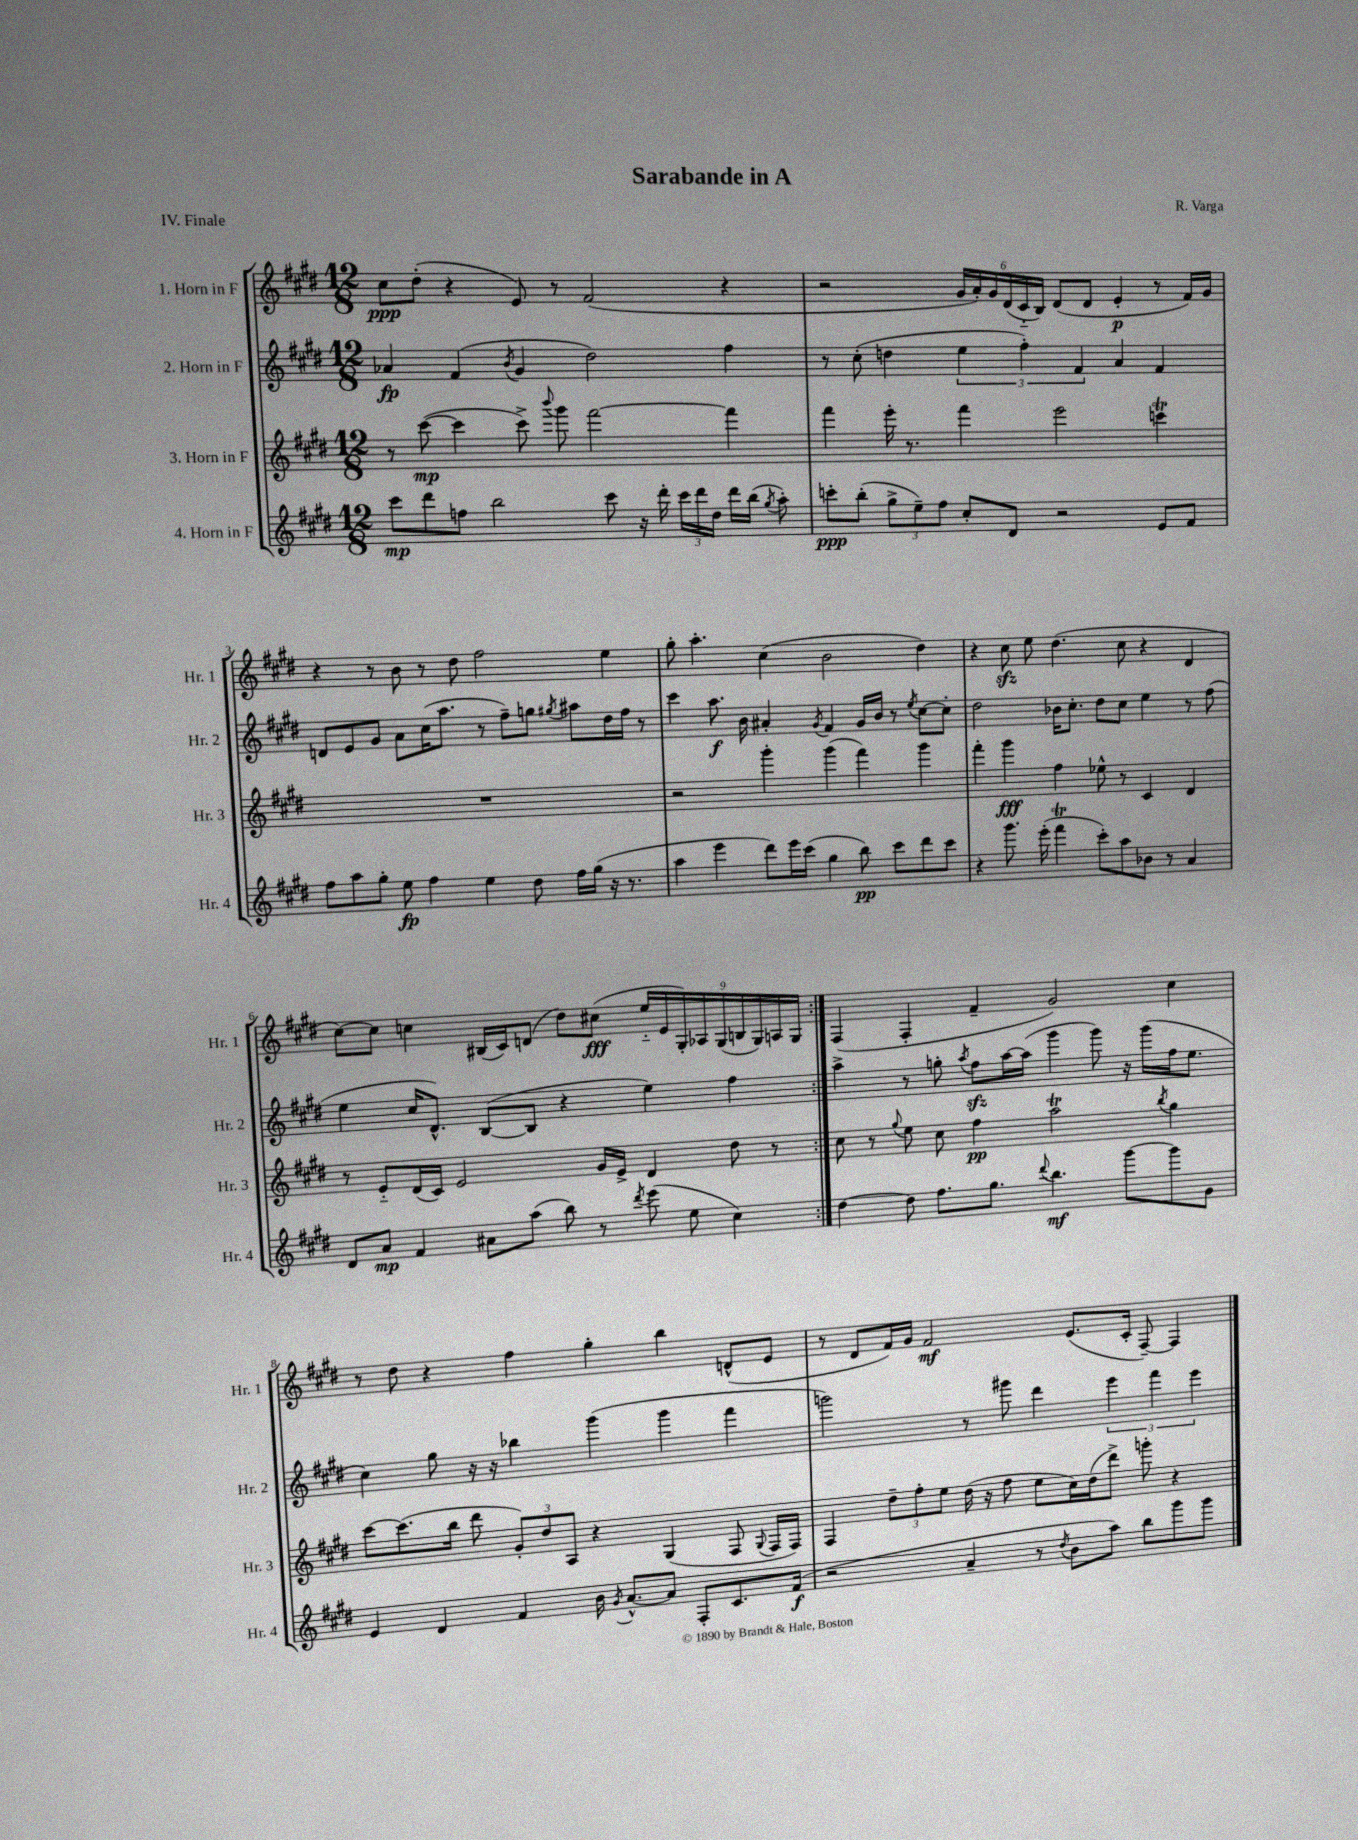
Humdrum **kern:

**kern	**kern	**kern	**kern
*staff4	*staff3	*staff2	*staff1
*clefG2	*clefG2	*clefG2	*clefG2
*k[f#c#g#d#]	*k[f#c#g#d#]	*k[f#c#g#d#]	*k[f#c#g#d#]
*M12/8	*M12/8	*M12/8	*M12/8
8ccc#	8r	4a-	8cc#
8ddd#	([8ccc#	.	(8dd#'
8ff	4ccc#]	(4f#	4r
2bb	.	.	.
.	.	8qb	.
.	8ccc#^)	4g#	8e)
.	8qqbbb	.	.
.	8ggg#	.	8r
.	[2fff#	2dd#)	(2f#
8ccc#	.	.	.
16r	.	.	.
16ddd#'	.	.	.
24ccc#	.	.	.
24ddd#	.	.	.
24dd#	.	.	.
16ddd#	4fff#]	4ff#	4r
(16bb	.	.	.
8qgg#	.	.	.
8aa')	.	.	.
=	=	=	=
8ccc'	4fff#	8r	2r
(8bb'	.	(8cc#'	.
12gg#^	16eee'	4dd	.
.	8.r	.	.
12ee~)	.	.	.
12ff#	.	.	.
8cc#'	4fff#	6ee	24g#
.	.	.	24a')
.	.	.	24g#
8d#	.	.	(24d#
.	.	6ff#')	24c#'~
.	.	.	24B)
2r	2eee	.	(8d#
.	.	6f#	.
.	.	.	8d#
.	.	4a	4e'
8e	4ccc	4f#	8r
8f#	.	.	16f#)
.	.	.	16g#
=	=	=	=
8ff#	1.r	8d	4r
8aa	.	8e	.
8gg#'	.	8g#	8r
8ee	.	8a	8b
4ff#	.	(16cc#	8r
.	.	8.aa	.
.	.	.	8dd#
4ee	.	8r	2ff#
.	.	8ff#~)	.
8dd#	.	8gg	.
.	.	8qgg#	.
16ff#	.	8aa#	.
(16gg#	.	.	.
16r	.	16dd#	4ee
8.r	.	16ff#	.
.	.	8r	.
=	=	=	=
4aa	2r	4ccc#	8gg#'
.	.	.	4.aa'
4eee	.	8.aa	.
.	.	16b	.
8ddd#)	4ggg#'	4a#'	(4cc#
16eee	.	.	.
(16ccc#	.	.	.
.	.	8qg#	.
4gg#	(4ggg#	4f#	2b
8bb)	4fff#)	16g#	.
.	.	16b	.
8ccc#	.	8r	.
.	.	8qee	.
8ddd#	4ggg#	[8cc#	4dd#)
8ccc#	.	8cc#']	.
=	=	=	=
4r	4fff#'	2dd#	4r
8.ggg#	4ggg#	.	8cc#
.	.	.	8ee
(16eee'	.	.	.
4fff#	4ff#	16b-	(4.dd#
.	.	8.cc#'	.
8ccc#')	8ee-^^	8dd#	.
8aa	8r	8cc#	8cc#
8b-	4c#	4ee	4r
8r	.	.	.
4a	4d#	8r	4d#
.	.	(8ff#	.
=	=	=	=
8d#	8r	4ee	[8cc#)
8a	8e'~	.	8cc#]
4f#	(16d#	16cc#	4cc
.	16c#)	8.d#^^)	.
.	2e	.	.
8a#	.	([8B	(16B#
.	.	.	16c#)
(8aa	.	8B]	(8d
8bb)	.	4r	8dd#)
8r	16g#	.	(8cc#
.	16e^	.	.
8qddd#	.	.	.
(8eee	4d#	4ee)	18ee'~
.	.	.	18e
.	.	.	18G#')
8ee	.	.	.
.	.	.	18A-
.	.	.	(18G#
4cc#)	8dd#	4ff#	.
.	.	.	18B
.	.	.	18G#)
.	8r	.	.
.	.	.	18A
.	.	.	18G#
=:|!	=:|!	=:|!	=:|!
[4dd#	8cc#	4aa^	(4F#
.	8r	.	.
.	8qqgg#	.	.
8dd#]	8ee	8r	4F#'
8.ff#	8cc#	8gg'	.
.	.	8qaa	.
.	4ff#	8ff#	4f#~
8.gg#	.	.	.
.	.	[16aa	.
.	.	(16aa]	.
8qqddd#	.	.	.
4.bb	2aa	4ggg#	2g#)
.	.	8ggg#)	.
[8ggg#	.	16r	.
.	.	(16ggg#	.
.	8qbb	.	.
8ggg#]	4gg#	16ff#	4cc#
.	.	8.ee	.
8g#	.	.	.
=	=	=	=
4e	[8ccc#	4cc#)	8r
.	(8.ccc#]	.	8dd#
4d#	.	8gg#	4r
.	16bb	.	.
.	8ddd#	16r	.
.	.	16r	.
4f#	12g#')	4bb-	4ff#
.	12dd#	.	.
.	12A	.	.
16b	4r	(4ggg#	4gg#'
8qg#	.	.	.
[8.a^^	.	.	.
8a]	(4G#	4ggg#	4bb
8F#'	.	.	.
8.c#	8F#	4fff#	(8d^^
.	8qqG#	.	.
.	16F#	.	8e
(16f#	16F#)	.	.
=	=	=	=
2r	4F#	2ggg)	8r
.	.	.	8d#
.	12dd#~	.	16f#)
.	.	.	16g#
.	12ff#'	.	.
.	.	.	2f#
.	12ee	.	.
4a~	(16dd#	8r	.
.	16r	.	.
.	8ff#	8ggg#	.
8r	8ee	4ddd#	.
8qdd#	.	.	.
8b	16cc#)	.	(8.e
.	(16dd#	.	.
8aa)	8ddd#^)	6eee	.
.	.	.	16c#'
8bb	8ggg'	.	[8F#~)
.	.	6fff#	.
8ggg#	4r	.	4F#]
.	.	6eee	.
8ggg#	.	.	.
==	==	==	==
*-	*-	*-	*-
